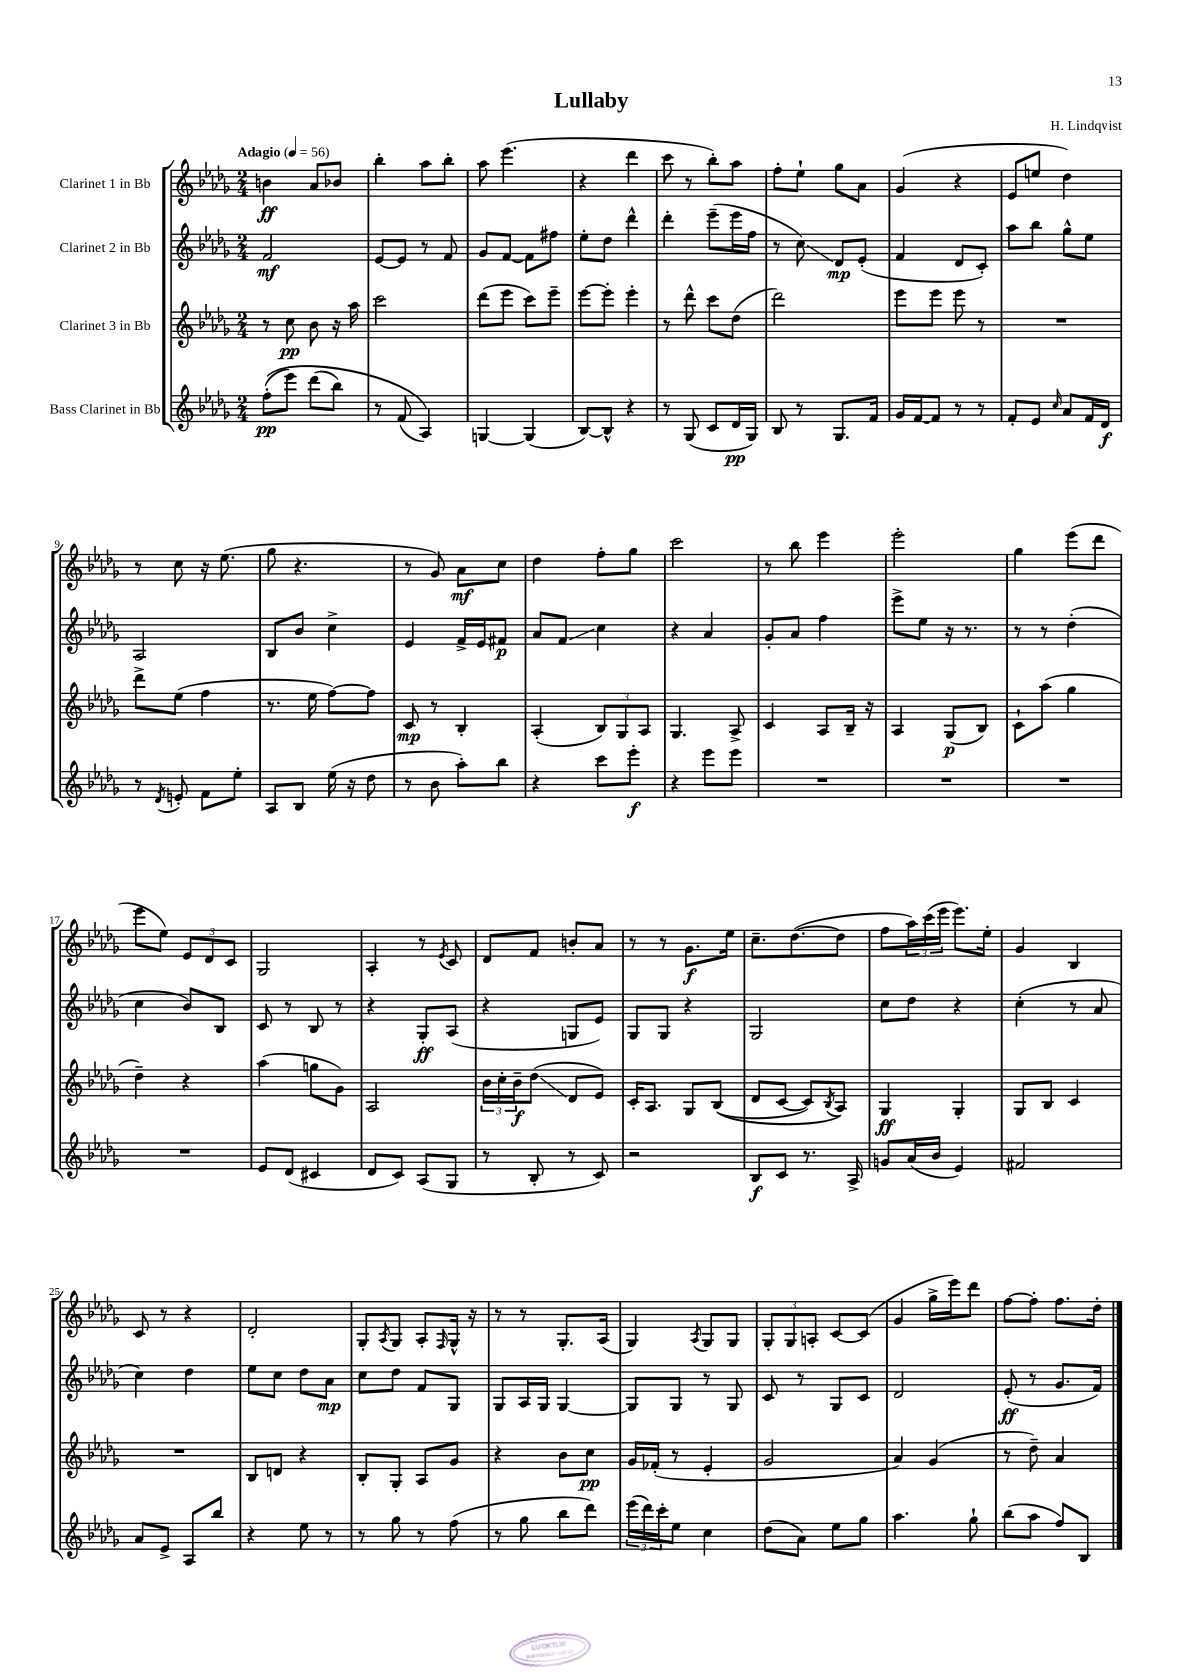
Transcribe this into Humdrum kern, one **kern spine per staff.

**kern	**kern	**kern	**kern
*staff4	*staff3	*staff2	*staff1
*clefG2	*clefG2	*clefG2	*clefG2
*k[b-e-a-d-g-]	*k[b-e-a-d-g-]	*k[b-e-a-d-g-]	*k[b-e-a-d-g-]
*M2/4	*M2/4	*M2/4	*M2/4
*MM56	*MM56	*MM56	*MM56
&((8ff'	8r	2f	4b
8eee-)	8cc	.	.
(8ddd-	8b-	.	8a-
8bb-)	16r	.	8b-
.	16aa-	.	.
=	=	=	=
8r	2ccc	[8e-	4bb-'
(8f	.	8e-]	.
4A-)&)	.	8r	8aa-
.	.	8f	8bb-'
=	=	=	=
[4G	(8ddd-	8g-	8aa-
.	8eee-	[8f	(4.eee-
(4G]	8ccc)	8f]	.
.	8eee-~	8ff#	.
=	=	=	=
[8B-)	[8eee-	8ee-'	4r
8B-^^]	8eee-']	8dd-	.
4r	4eee-'	4ddd-^^	4ddd-
=	=	=	=
8r	8r	4ddd-'	8ccc
(8G-	8ddd-^^	.	8r
8c	8ccc	(8eee-~	8bb-')
16d-	(8dd-	16eee-	8aa-
16G-)	.	16ff	.
=	=	=	=
8B-	2ddd-)	8r	8ff'
8r	.	8cc)	8ee-`
8.G-	.	8d-	8gg-
.	.	(8e-'	8a-
16f	.	.	.
=	=	=	=
16g-	8eee-	4f	(4g-
[16f	.	.	.
8f]	8eee-	.	.
8r	8eee-	8d-	4r
8r	8r	8c')	.
=	=	=	=
8f'	2r	8aa-	8e-
8e-	.	8bb-	8ee
16qqcc	.	.	.
8a-	.	8gg-^^	4dd-)
16f	.	8ee-	.
16d-	.	.	.
=	=	=	=
8r	8ddd-^	2A-	8r
8qd-	.	.	.
8e'	(8ee-	.	8cc
8f	4ff	.	16r
.	.	.	(8.ee-
8ee-'	.	.	.
=	=	=	=
8A-	8.r	8B-	8gg-
8B-	.	8b-	4.r
.	16ee-	.	.
(16ee-	[8ff)	4cc^	.
16r	.	.	.
8dd-	8ff]	.	.
=	=	=	=
8r	8c	4e-	8r
8b-	8r	.	8g-)
8aa-')	4B-'	16f^	8a-
.	.	16e-	.
8bb-	.	8f#	8cc
=	=	=	=
4r	(4A-'	8a-	4dd-
.	.	8f	.
8ccc	12B-)	4cc	8ff'
.	12G-	.	.
8eee-'	.	.	8gg-
.	12A-	.	.
=	=	=	=
4r	4.G-	4r	2ccc
8eee-	.	4a-	.
8eee-	8A-^	.	.
=	=	=	=
2r	4c	8g-'	8r
.	.	8a-	8bb-
.	8A-	4ff	4eee-
.	16B-~	.	.
.	16r	.	.
=	=	=	=
2r	4A-	8eee-^	2eee-'
.	.	8ee-	.
.	(8G-	16r	.
.	.	8.r	.
.	8B-)	.	.
=	=	=	=
2r	8c`	8r	4gg-
.	(8aa-	8r	.
.	4gg-	(4dd-'	(8eee-
.	.	.	8ddd-
=	=	=	=
2r	4dd-~)	4cc	8eee-
.	.	.	8ee-)
.	4r	8b-)	12e-
.	.	.	12d-
.	.	8B-	.
.	.	.	12c
=	=	=	=
8e-	(4aa-	8c	2G-
(8d-	.	8r	.
4c#	8gg	8B-	.
.	8g-)	8r	.
=	=	=	=
8d-	2A-	4r	4A-'
8c)	.	.	.
(8A-	.	8G-'	8r
.	.	.	8qe-
8G-	.	(8A-	8c
=	=	=	=
8r	24b-	4r	8d-
.	24cc'	.	.
.	24b-~	.	.
8B-'	(8dd-	.	8f
8r	8d-	8G	8b'
8c)	8e-)	8e-)	8a-
=	=	=	=
2r	16c'	8G-	8r
.	8.A-	.	.
.	.	8G-	8r
.	8G-	4r	8.g-
.	&((8B-	.	.
.	.	.	16ee-
=	=	=	=
8B-	8d-	2G-	8.cc~
8c	[8c	.	.
.	.	.	([8.dd-
8.r	8c])	.	.
.	8qB-	.	.
.	8A-&)	.	8dd-]
16A-^	.	.	.
=	=	=	=
8g	4G-	8cc	8ff
(16a-	.	8dd-	24aa-)
.	.	.	(24ccc
16b-	.	.	.
.	.	.	24eee-
4e-)	4G-'	4r	8.eee-)
.	.	.	16ee-'
=	=	=	=
2f#	8G-	(4cc'	4g-
.	8B-	.	.
.	4c	8r	4B-
.	.	8a-	.
=	=	=	=
8a-	2r	4cc)	8c
8e-^	.	.	8r
8A-	.	4dd-	4r
8bb-	.	.	.
=	=	=	=
4r	8B-	8ee-	2d-'
.	8d	8cc	.
8ee-	4r	8dd-	.
8r	.	8a-	.
=	=	=	=
8r	8B-'	8cc	8G-'
.	.	.	8qA-
8gg-	8G-'	8dd-	8G-
8r	8A-	8f	8A-'
.	.	.	16qqF
(8ff	8g-	8G-	16G-^^
.	.	.	16r
=	=	=	=
8r	4r	8G-	8r
8gg-	.	16A-	8r
.	.	16G-	.
8bb-	8b-	[4G-	8.G-'
8ddd-)	8cc	.	.
.	.	.	(16A-
=	=	=	=
(24eee-	16g-	8G-]	4G-)
24ddd-)	.	.	.
.	(16f-'	.	.
24ccc'	.	.	.
8ee-	8r	8G-	.
.	.	.	8qA-
4cc	4e-'	8r	8G-
.	.	8G-	8G-
=	=	=	=
(8dd-	2g-	8c	12G-'
.	.	.	12G-
8a-)	.	8r	.
.	.	.	12A'
8ee-	.	8G-	[8c
8gg-	.	8c	(8c]
=	=	=	=
4.aa-	4a-)	2d-	4g-
.	(4g-	.	16gg-^
.	.	.	16eee-)
8gg-`	.	.	8ddd-
=	=	=	=
(8bb-	8r	(8e-'	[8ff
8aa-	8dd-~)	8r	8ff']
8ff)	4a-	8.g-	8.ff
8B-	.	.	.
.	.	16f)	16dd-'
==	==	==	==
*-	*-	*-	*-
